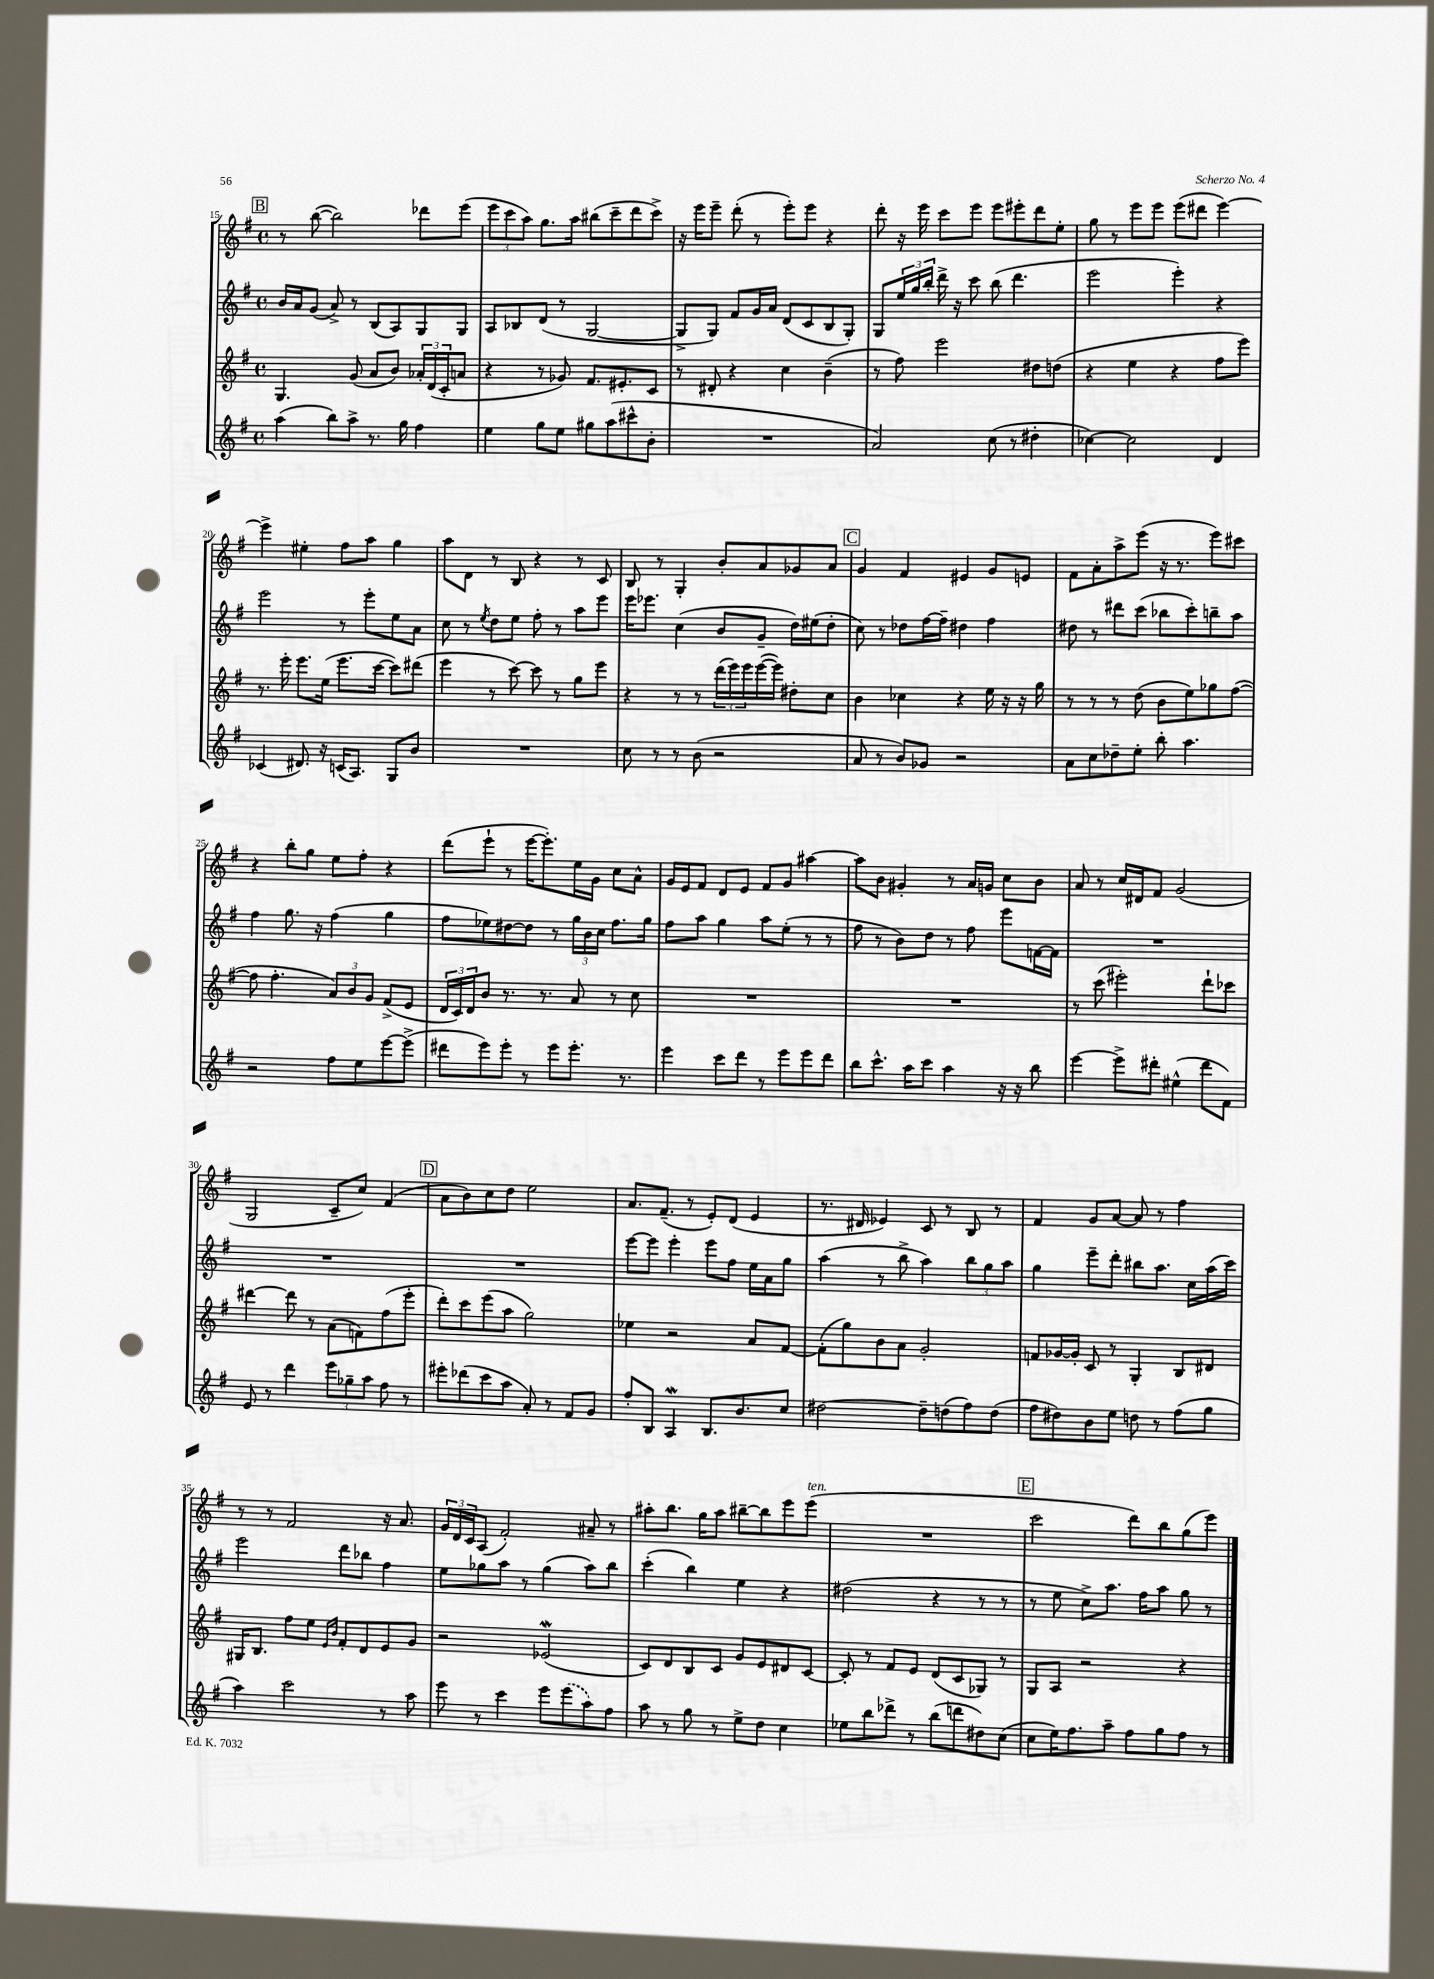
<<
\new StaffGroup <<
\new Staff = "s0" {
    \clef treble \key g \major \defaultTimeSignature \time 4/4
    \mark \markup { \box "B" } r8 b''8~( b''2) des'''8 e'''8( |
    \tuplet 3/2 { e'''8 c'''8 a''8) } g''8. a''16 bis''8( c'''8-- d'''8 c'''8->) |
    r16 e'''16 e'''8-- d'''8-.( r8 e'''8-.) e'''8 r4 |
    d'''8-. r16 e'''16 c'''8 e'''8 e'''8 eis'''8-. d'''8 e''8-. |
    g''8 r8 e'''8 e'''8 e'''8( dis'''8 e'''4~) |
    e'''4-> eis''4-. fis''8 a''8 g''4 |
    a''8 d'8 r8 b8 r4 r8 c'8 |
    b8 r8 g4-. b'8-. a'8 ges'8 a'8 |
    \mark \markup { \box "C" } g'4 fis'4 eis'4 g'8 e'8 |
    fis'8 a'8-. a''8-> e'''8( r16 r8. e'''8) cis'''8 |
    r4 b''8-. g''8 e''8 fis''8-. r4 |
    d'''8( e'''8-! r8 e'''16~ e'''8.-.) e''16 g'16 c''8 a'8-^ |
    g'16 e'16 fis'8 d'8 e'8 fis'8 g'8 ais''4~ |
    ais''8 b'8 gis'4-. r8 a'16 g'16 c''8 b'8 |
    a'8 r8 c''16 dis'16 fis'8 g'2( |
    g2 c'8-- c''8) fis'4( |
    \mark \markup { \box "D" } a'8 b'8) c''8 d''8 e''2 |
    a'8. fis'8.--( r8 e'8-.) d'8( e'4 |
    r8. dis'16 ees'4) c'8 r8 b8 r8 |
    fis'4 g'8 a'8~ a'8 r8 fis''4 |
    r8 r8 fis'2 r16 a'8. |
    \tuplet 3/2 { g'16 d'16 c'16 } a8( fis'2-.) ais'8-- r8 |
    ais''8-. b''8. g''16 ais''8 bis''8~-- bis''8 e'''8 e'''8^\markup { \italic "ten." }( |
    R1 |
    \mark \markup { \box "E" } c'''2 d'''8) b''8 g''8( e'''8) \bar "|." |
}
\new Staff = "s1" {
    \clef treble \key g \major \defaultTimeSignature \time 4/4
    \mark \markup { \box "B" } b'16 a'16 g'8( a'8->) r8 b8( a8) g8 g8 |
    a8 bes8 d'8( r8 g2~ |
    g8-> g8) fis'8 g'16 a'16 d'8( c'8 b8 g8-.) |
    g8 \tuplet 3/2 { e''16 g''16 b''16-. } d'''16-> r16 c'''8 b''8( d'''4. |
    e'''2 e'''4-.) r4 |
    e'''2 r8 e'''8-. e''8 a'8 |
    c''8 r8 \acciaccatura { e''8 } d''8 e''8 fis''8-. r8 a''8 e'''8 |
    e'''16 ees'''8. c''4( b'8 g'8-- d''16) eis''16( d''8-. |
    \mark \markup { \box "C" } c''8) r8 des''8 fis''16~ fis''16-- dis''4 fis''4 |
    dis''8 r8 dis'''8 c'''8( bes''8 c'''8-.) b''8-- a''8 |
    fis''4 g''8. r16 fis''4( g''4 |
    fis''8 ees''8) dis''8~ dis''8 r8 \tuplet 3/2 { g''16 b'16 c''16 } fis''8. g''16 |
    fis''8 a''8 g''4 a''8 e''8-.( r8 r8 |
    fis''8 r8 b'8) d''8 r8 fis''8 e'''8 f'16~ f'16 |
    R1 |
    R1 |
    \mark \markup { \box "D" } R1 |
    e'''8~ e'''8 e'''4-. e'''8 fis''8 e''16 a'16 g''8 |
    a''4( r8 b''8-> a''4) \tuplet 3/2 { b''8 g''8 a''8 } |
    g''4 e'''8-- d'''8-. bis''8 a''8. c''16 a''16( c'''16) |
    e'''2 d'''8 bes''8 fis''4 |
    e''8 ges''8 a''8 r8 ges''4( a''8) b''8 |
    c'''4-.( b''4) e''4 r4 |
    dis''2( r4 r8 r8 |
    \mark \markup { \box "E" } r8 e''8 c''8->) a''8. fis''16 a''8 g''8 r8 \bar "|." |
}
\new Staff = "s2" {
    \clef treble \key g \major \defaultTimeSignature \time 4/4
    \mark \markup { \box "B" } g4. g'8( a'8 b'8) \tuplet 3/2 { aes'16-. d'16( c'16-. } a'8 |
    r4 r8 ges'8) fis'8. eis'8.-. c'8 |
    r8 dis'8-. r4 c''4 b'4--( |
    r8 fis''8) e'''2 dis''8 d''8( |
    r4 e''4 r4 fis''8 e'''8) |
    r8. e'''16-. e'''8. e''16( e'''8. c'''16~ c'''8) dis'''8( |
    e'''4 r8 c'''8~) c'''8 r8 g''8 e'''8 |
    r4 r8 r8 \tuplet 3/2 { d'''16( e'''16) e'''16 } e'''16~( e'''16) dis''8-. c''8 |
    \mark \markup { \box "C" } b'4 ces''4 r4 e''16 r16 r16 g''16 |
    r8 r8 r8 d''8( b'8 e''8) ges''8 fis''8~( |
    fis''8 fis''4.-. \tuplet 3/2 { a'8) b'8 g'8 } fis'8->( e'8 |
    \tuplet 3/2 { d'16 c'16) d'16 } b'8 r8. r8. a'8 r8 c''8 |
    R1 |
    R1 |
    r8 c'''8( eis'''2-.) d'''8-! ces'''8 |
    dis'''4~ dis'''8 r8 a'8( f'8) fis''8( e'''8-. |
    \mark \markup { \box "D" } d'''8-.) c'''8 e'''8( a''8 g''2) |
    ees''4 r2 a'8 fis'8~ |
    fis'8-.( g''8) b'8 a'8 g'2-. |
    f'8 ges'16~ ges'16-. c'8 r8 g4-. b8 dis'8 |
    gis16 b8. fis''8 e''8 \grace { e'16 b'16 } fis'8-. d'8 e'8 g'8 |
    r2 ees'2\mordent( |
    c'8) d'8 b8 c'8 g'8 e'8 dis'8 c'8~ |
    c'8-. r8 fis'8 e'8 d'8( c'8 ges8) r8 |
    \mark \markup { \box "E" } g8 a8 r2 r4 \bar "|." |
}
\new Staff = "s3" {
    \clef treble \key g \major \defaultTimeSignature \time 4/4
    \mark \markup { \box "B" } a''4( b''8) a''8-> r8. g''16 fis''4 |
    e''4 g''8 e''8 gis''8 a''8( cis'''8-^ b'8-. |
    R1 |
    a'2) c''8( r8 dis''4-. |
    ces''4~) ces''2 d'4 |
    ces'4( dis'8.) r16 c'16( a8.) g8 b'8 |
    R1 |
    c''8 r8 r8 b'8( r2 |
    \mark \markup { \box "C" } a'8 r8 b'8) ges'8 r2 |
    a'8 c''8 des''8-- e''8-. b''8-. a''4. |
    r2 fis''8 e''8 e'''8~ e'''8->( |
    dis'''8 e'''8) e'''8-. r8 e'''8 e'''8.-. r8. |
    e'''4 c'''8 d'''8 r8 e'''8 e'''8 d'''8 |
    b''8 c'''8.-^ a''16 c'''8 a''4 r16 r16 b''8 |
    e'''4~ e'''8-> dis'''8-. eis''4-^( dis'''8 fis'8) |
    e'8 r8 d'''4 \tuplet 3/2 { e'''8 ges''8-- a''8 } fis''8 r8 |
    \mark \markup { \box "D" } eis'''8-. des'''8( c'''8 a''8 a'8-.) r8 fis'8 g'8 |
    fis''8-. b8 a4\mordent b8. b'8. c''8 |
    dis''2~ dis''8-- d''8( fis''8) d''8( |
    fis''8 dis''8) b'8 e''8 d''8 r8 fis''8( g''8 |
    a''4) c'''2 r8 a''8 |
    e'''8 r8 c'''4 e'''8 \once \slurDashed e'''8( a''8) fis''8 |
    a''8 r8 g''8 r8 e''8-> d''8 c''4 |
    ees''8 b''8 des'''8-> r8 b''8( d'''8 dis''8) c''8( |
    \mark \markup { \box "E" } c''8 e''16) fis''8. a''8-- fis''8 g''8 fis''8 r8 \bar "|." |
}
>>
>>
\layout { \context { \Score currentBarNumber = #15 } }
